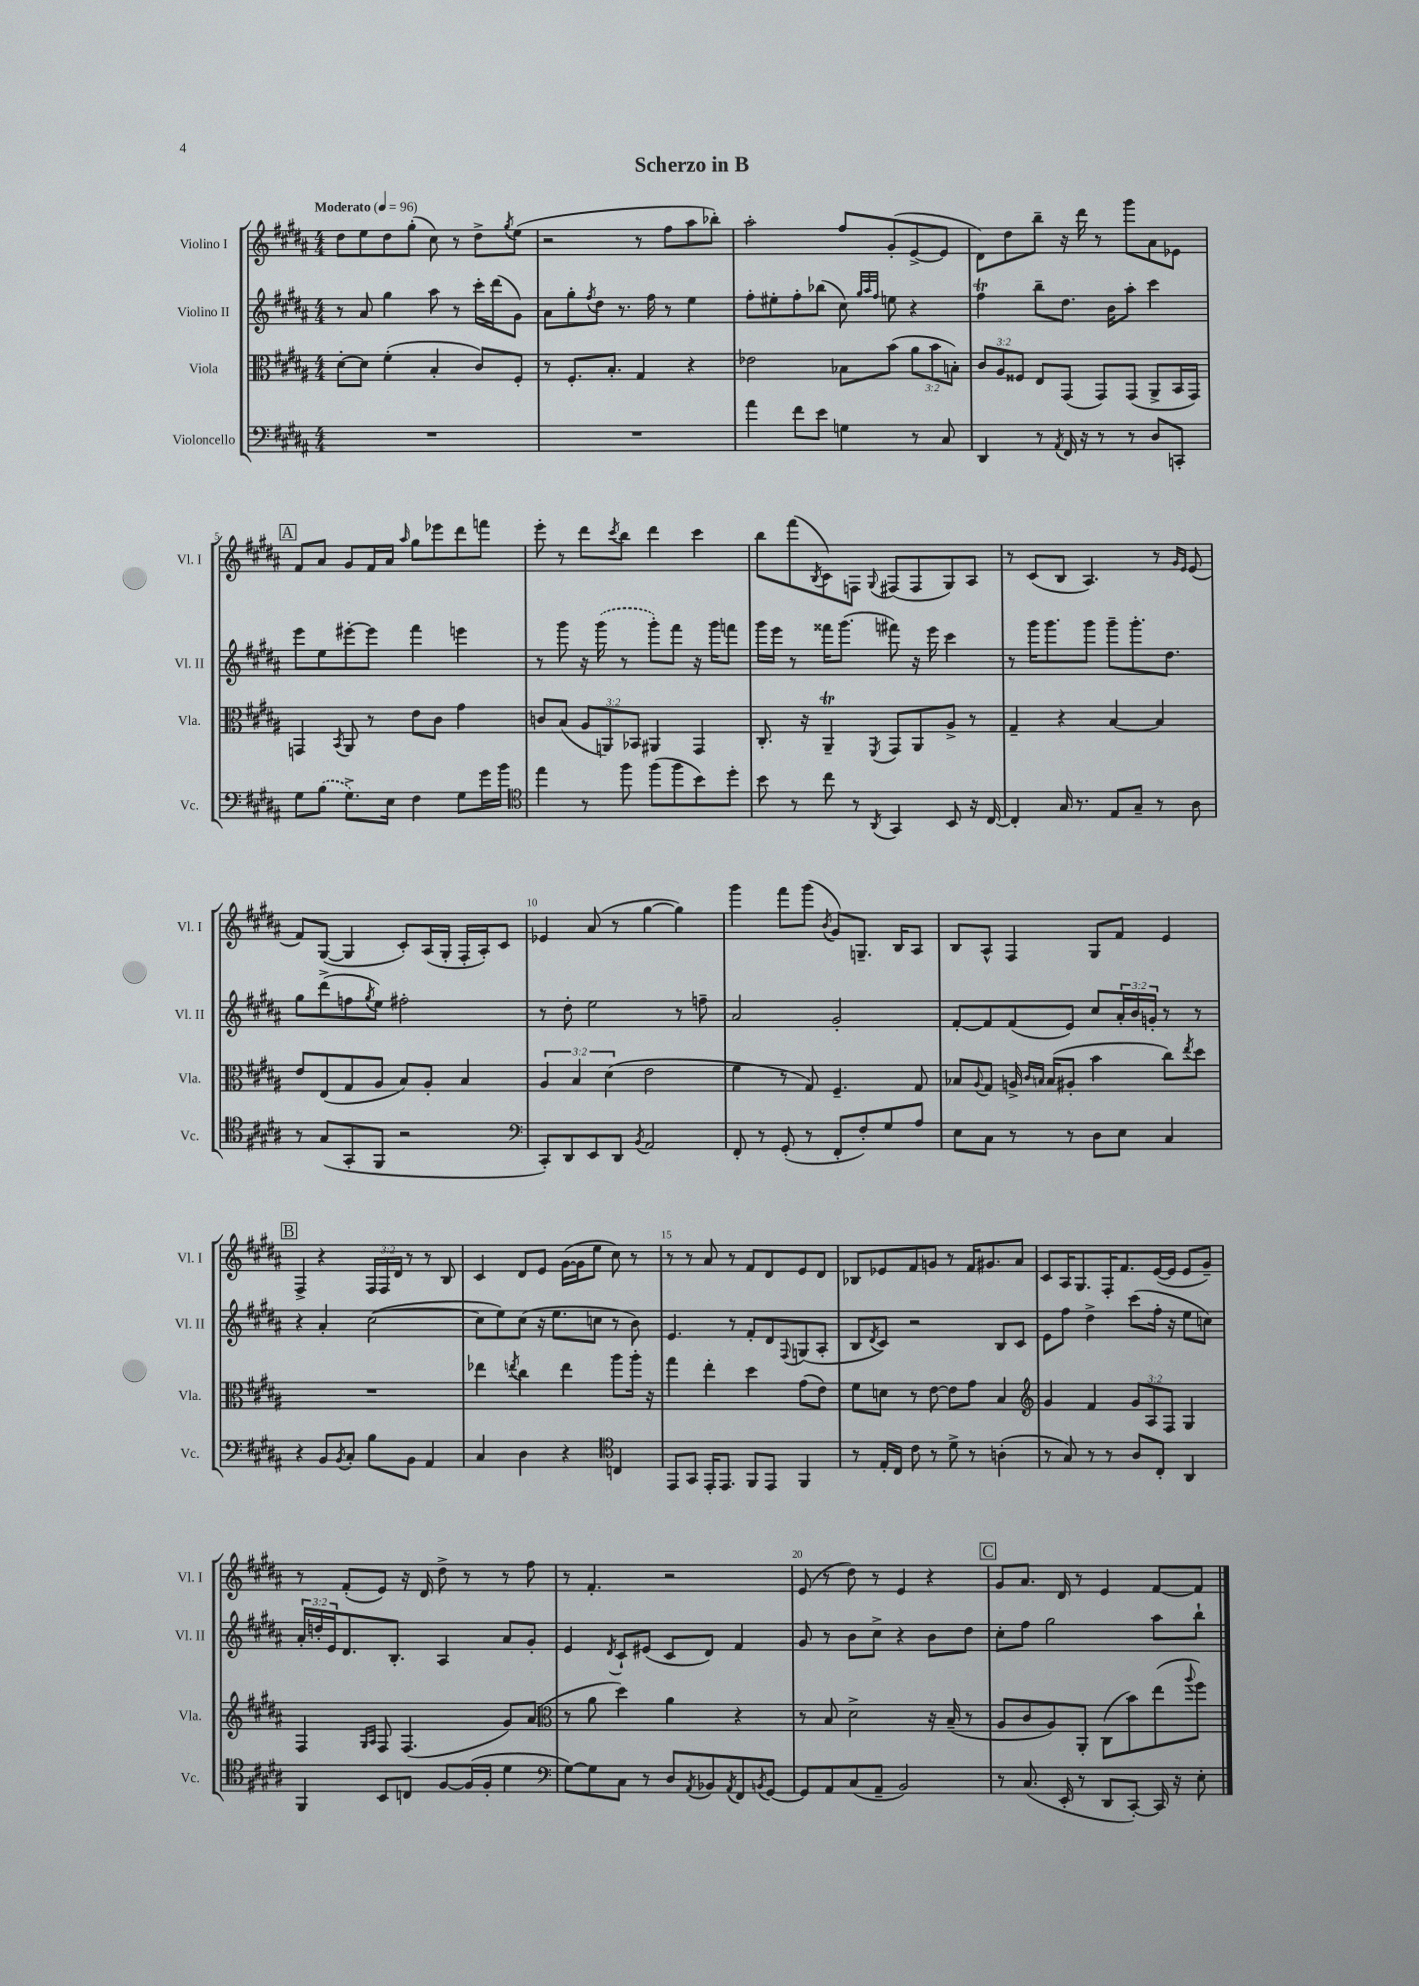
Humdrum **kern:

**kern	**kern	**kern	**kern
*part4	*part3	*part2	*part1
*staff4	*staff3	*staff2	*staff1
*I"Violoncello	*I"Viola	*I"Violino II	*I"Violino I
*I'Vc.	*I'Vla.	*I'Vl. II	*I'Vl. I
*clefF4	*clefC3	*clefG2	*clefG2
*k[f#c#g#d#a#]	*k[f#c#g#d#a#]	*k[f#c#g#d#a#]	*k[f#c#g#d#a#]
*M4/4	*M4/4	*M4/4	*M4/4
*MM96	*MM96	*MM96	*MM96
=1	=1	=1	=1
!	!	!	!LO:TX:a:B:t=Moderato
1r	[8d#'\L	8r	8dd#\L
.	8d#\J]	8a#/	8ee\
.	(4f#'\	4gg#\	8dd#\
.	.	.	(8gg#'\J
.	4B'/	8aa#\	8cc#\)
.	.	8r	8r
.	8c#/L)	16ccc#'\LL	8dd#^\L
.	.	(16ddd#\J	.
.	.	.	8qgg#/
.	8F#'/J	8g#\J)	(8ee\J
=2	=2	=2	=2
1r	8r	8a#\L	2r
.	8.F#'/L	8gg#'\	.
.	.	8qff#/	.
.	.	8dd#\J	.
.	8.B'/J	.	.
.	.	8.r	.
.	4G#/	.	8r
.	.	16ff#\	.
.	.	8r	8ff#\L
.	4r	4ee\	8aa#\
.	.	.	8bb-X'\J)
=3	=3	=3	=3
4a#\	2e-X\	8ff#'\L	2aa#'\
.	.	8ee#X'\	.
8f#\L	.	8ff#'\	.
8e\J	.	(8bb-X\J	.
4Gn\	8B-X\L	8cc#\)	8ff#/L
.	.	32qqgg#/LLL	.
.	.	32qqaa#/	.
.	.	32qqff#/JJJ	.
.	(8b\J	8een\	(8g#'/
8r	12a#\L	4r	[8e^/
.	12b\	.	.
8C#/	.	.	8e/J]
.	12Bn'\J)	.	.
=4	=4	=4	=4
4DD#/	12c#/L	4ff#T\	8d#\L)
.	12A#/	.	.
.	.	.	8dd#\
.	12F##X/J	.	.
8r	8E/L	8bb~\L	8bb~\J
8qAA#/	.	.	.
16FF#/	(8GG#/J	8.dd#\J	16r
16r	.	.	16ddd#\
8r	8GG#/L)	.	8r
.	.	16b\KL	.
8r	(8GG#/J	8aa#'\J	8ggg#\L
8D#/L	8AA#^/L	4ccc#\	8a#\
8CCn'/J	16BB/L	.	8e-X\J
.	16GG#/JJ)	.	.
!!LO:LB:g=z
!!LO:REH:place=s1:t=A
=5	=5	=5	=5
8G#\L	4GGn/	8eee\L	8f#/L
(8B\J	.	8ee\	8a#/J
.	8qBB/	.	.
8.G#^\L)	8AA#/	[8eee#X'\	8g#/L
.	8r	8eee#\J]	16f#/L
16E\Jk	.	.	16a#/JJ
.	.	.	16qqaa#/
4F#\	8e\L	4fff#\	8gg#\L
.	8c#\J	.	8eee-X\
8G#\L	4g#\	4eeen\	8ddd#\
16g#\L	.	.	8fffn\J
16b\JJ	.	.	.
=6	=6	=6	=6
*clefC4	*	*	*
4ee\	8cn/L	8r	8eee'\
.	(8B/J	8ggg#\	8r
8r	12A#/L	16r	8ddd#\L
.	.	(16ggg#\	.
.	12AAn/)	.	.
.	.	.	8qccc#/
8ff#\	.	8r	8bb\J
.	12BB-X/J	.	.
(8ff#\L	4AA#X/	8ggg#'\L)	4ddd#\
8ff#\	.	8fff#\J	.
8b\)	4GG#/	16r	4ccc#\
.	.	16ggg#\KL	.
8dd#'\J	.	8fffn\J	.
=7	=7	=7	=7
8b\	8.C#'/	16ggg#\LL	8bb\L
.	.	16eee\JJ	.
8r	.	8r	(8fff#\
.	16r	.	.
.	.	.	8qB/
8cc#\	4AA#t~/	16fff##X\KL	8c#\)
.	.	(8.ggg#\J	.
8r	.	.	8Fn\J
8qAA#/	8qFF#/	.	8qqG#/
4GG#/	8GG#/L	8fff#X\)	(8F#X/L
.	8AA#/	16r	8F#/
.	.	16eee\	.
8BB/	8A#^/J	4ccc#\	8G#/)
16r	8r	.	8A#/J
[16C#/	.	.	.
=8	=8	=8	=8
4C#'/]	4G#~/	8r	8r
.	.	16ggg#\KL	(8c#/L
.	.	8.ggg#\	.
16G#/	4r	.	8B/J
8.r	.	.	.
.	.	8ggg#\J	4.A#/)
8E/L	[4B/	8ggg#~\L	.
8G#~/J	.	8.ggg#'\	.
8r	4B/]	.	8r
.	.	8.dd#\J	.
.	.	.	16qqg#/LL
.	.	.	16qqe/JJ
8A#\	.	.	(8e/
!!LO:LB:g=z
=9	=9	=9	=9
8r	8e/L	8gg#\L	8f#/L)
(8G#/L	(8E/	(8ddd#^\	([8G#/J
8GG#'/	8G#/	8ffn\	4G#/]
.	.	8qgg#/	.
8FF#/J	8A#/J	8ee\J)	.
2r	8B/L)	2ff#X'\	8c#'/L)
.	8A#'/J	.	(16A#/L
.	.	.	16G#'/JJ
.	4B/	.	16F#'/LL
.	.	.	16A#'/J)
.	.	.	8c#/J
=10	=10	=10	=10
*clefF4	*	*	*
8CC#'/L)	6A#/	8r	4e-X/
8DD#/	.	8dd#'\	.
.	6B/	.	.
8EE/	.	2ee\	(8a#/
.	(6d#\	.	.
8DD#/J	.	.	8r
8qBB/	.	.	.
2AA#/	2e\	.	[4gg#\
.	.	8r	4gg#\])
.	.	8ffn~\	.
=11	=11	=11	=11
8FF#'/	4f#\	2a#/	4ggg#\
8r	.	.	.
(8GG#'/	8r	.	8fff#\L
8r	8G#/)	.	(8ggg#\J
.	.	.	8qb/
8FF#'/L	4.F#~/	2g#'/	8g#/L)
8F#'/)	.	.	8.Gn~/J
8G#/	.	.	.
.	.	.	16B/KL
8A#/J	8G#/	.	8A#/J
=12	=12	=12	=12
8E\L	8B-X/L	[8f#'/L	8B/L
.	8qqA#/	.	.
8C#\J	8G#/J	8f#/]	8A#^^/J
8r	16An^/	(8f#/	4F#/
.	16qqc#/LL	.	.
.	16qqBn/JJ	.	.
.	(16B/KL	.	.
8r	8A#X'/J	8e/J)	.
8D#\L	4b\	8cc#/L	8G#/L
8E\J	.	24a#'/L	8f#/J
.	.	24b/	.
.	.	24gn'/JJ	.
4C#/	8cc#\L)	8r	4e/
.	8qee/	.	.
.	8dd#\J	8r	.
!!LO:LB:g=z
!!LO:REH:place=s1:t=B
=13	=13	=13	=13
4r	1r	4r	4F#^/
8BB/L	.	4a#'/	4r
8qBB/	.	.	.
8C#'/J	.	.	.
8B\L	.	([2cc#\	24F#/LL
.	.	.	24F#/
.	.	.	24d#/JJ
8BB\J	.	.	8r
4AA#/	.	.	8r
.	.	.	8B/
=14	=14	=14	=14
4C#/	4ee-X\	8cc#\L]	4c#/
.	.	8ee\)	.
.	8qeen/	.	.
4D#\	4cc#\	(8cc#\J	8d#/L
.	.	16r	8e/J
.	.	8.ee\L	.
4r	4ee\	.	([16g#\LL
.	.	.	16g#\J]
.	.	8ccn\J	8ee\J
*clefC4	*	*	*
4Cn/	8aa#\L	8r	8cc#\)
.	16aa#'\Jk	8b\)	8r
.	16r	.	.
=15	=15	=15	=15
8EE/L	4gg#\	4.e/	8r
8GG#/J	.	.	8r
16EE'/KL	4ee'\	.	8a#/
8.EE/J	.	.	.
.	.	8r	8r
8FF#/L	4dd#\	8f#'/L	8f#/L
8EE/J	.	8d#/	8d#/
.	.	8qqF#/	.
4FF#/	(8g#\L	(8Gn/	8e/
.	8e\J)	8A#'/J	8d#/J
=16	=16	=16	=16
8r	8f#\L	8B/L	8B-X/L
.	.	8qd#/	.
16E'/LL	8dn\J	8c#/J)	8e-X/
16C#/JJ	.	.	.
8c#\	8r	2r	8f#/
8r	[8e\	.	8gn/J
8d#^\	8e\L]	.	8r
8r	8g#\J	.	16f#/KL
.	.	.	8.g#X/
(4An'\	4B/	8B/L	.
.	.	8c#/J	8a#/J
=17	=17	=17	=17
*	*clefG2	*	*
8r	4g#/	8e\L	8c#/L
8G#/)	.	8ff#\J	16A#/K
.	.	.	8.G#/
8r	4f#/	4dd#^\	.
8r	.	.	16F#'/K
.	.	.	8.f#/
8A#/L	12g#/L	(8ccc#\L	.
.	12A#/	.	.
8C#'/J	.	16ff#'\Jk	([16e/L
.	12F#/J	.	.
.	.	16r	16e/JJ]
4AA#/	4G#/	8ee\L	8e/L
.	.	8ccn\J)	8g#~/J)
!!LO:LB:g=z
=18	=18	=18	=18
4FF#/	4F#/	24a#'/LL	8r
.	.	24ddn'/	.
.	.	24e/J	.
.	.	8.d#/	(8f#'/L
.	16qqG#/LL	.	.
.	16qqA#/JJ	.	.
8BB/L	8F#/	.	8e/J)
.	.	8.B'/J	.
8Cn/J	(4.F#/	.	16r
.	.	.	16d#/
[8F#/L	.	4A#/	8dd#^\
(16F#/L]	.	.	8r
16F#'/JJ	.	.	.
4d#\	8g#/L)	8a#/L	8r
.	(8a#/J	8g#'/J	8ff#\
=19	=19	=19	=19
*clefF4	*clefC3	*	*
[8G#\L)	8r	4e/	8r
8G#\]	8a#\	.	4.f#'/
.	.	8qd#/	.
8C#\J	4dd#\)	8c#`/L	.
8r	.	(8e#X/J	.
8D#/L	4a#\	8c#/L	2r
8qAA#/	.	.	.
8BB-X/	.	8d#/J)	.
8qAA#/	.	.	.
8FF#/	4r	4f#/	.
8qBBn/	.	.	.
[8GG#/J	.	.	.
=20	=20	=20	=20
8GG#/L]	8r	8g#/	(8e/
8AA#/	8B/	8r	8r
(8C#/	2d#^\	8b\L	8dd#\)
8AA#~/J	.	8cc#^\J	8r
2BB/)	.	4r	4e/
.	16r	8b\L	4r
.	(16B~/	.	.
.	8r	8dd#\J	.
!!LO:REH:place=s1:t=C
=21	=21	=21	=21
8r	8A#/L	8cc#'\L	8g#/L
(8.C#/	8c#/	8ff#\J	8.a#/J
.	8A#/)	2gg#\	.
16EE'/	.	.	16d#/
8r	8AA#'/J	.	8r
8DD#/L	(8C#\L	.	4e/
[8CC#'/J)	8b\)	.	.
16CC#/]	(8ee\	8aa#\L	[8f#/L
16r	.	.	.
.	8qqaa#/	.	.
8E'\	8ff#\J)	8bb`\J	8f#/J]
==	==	==	==
*-	*-	*-	*-
